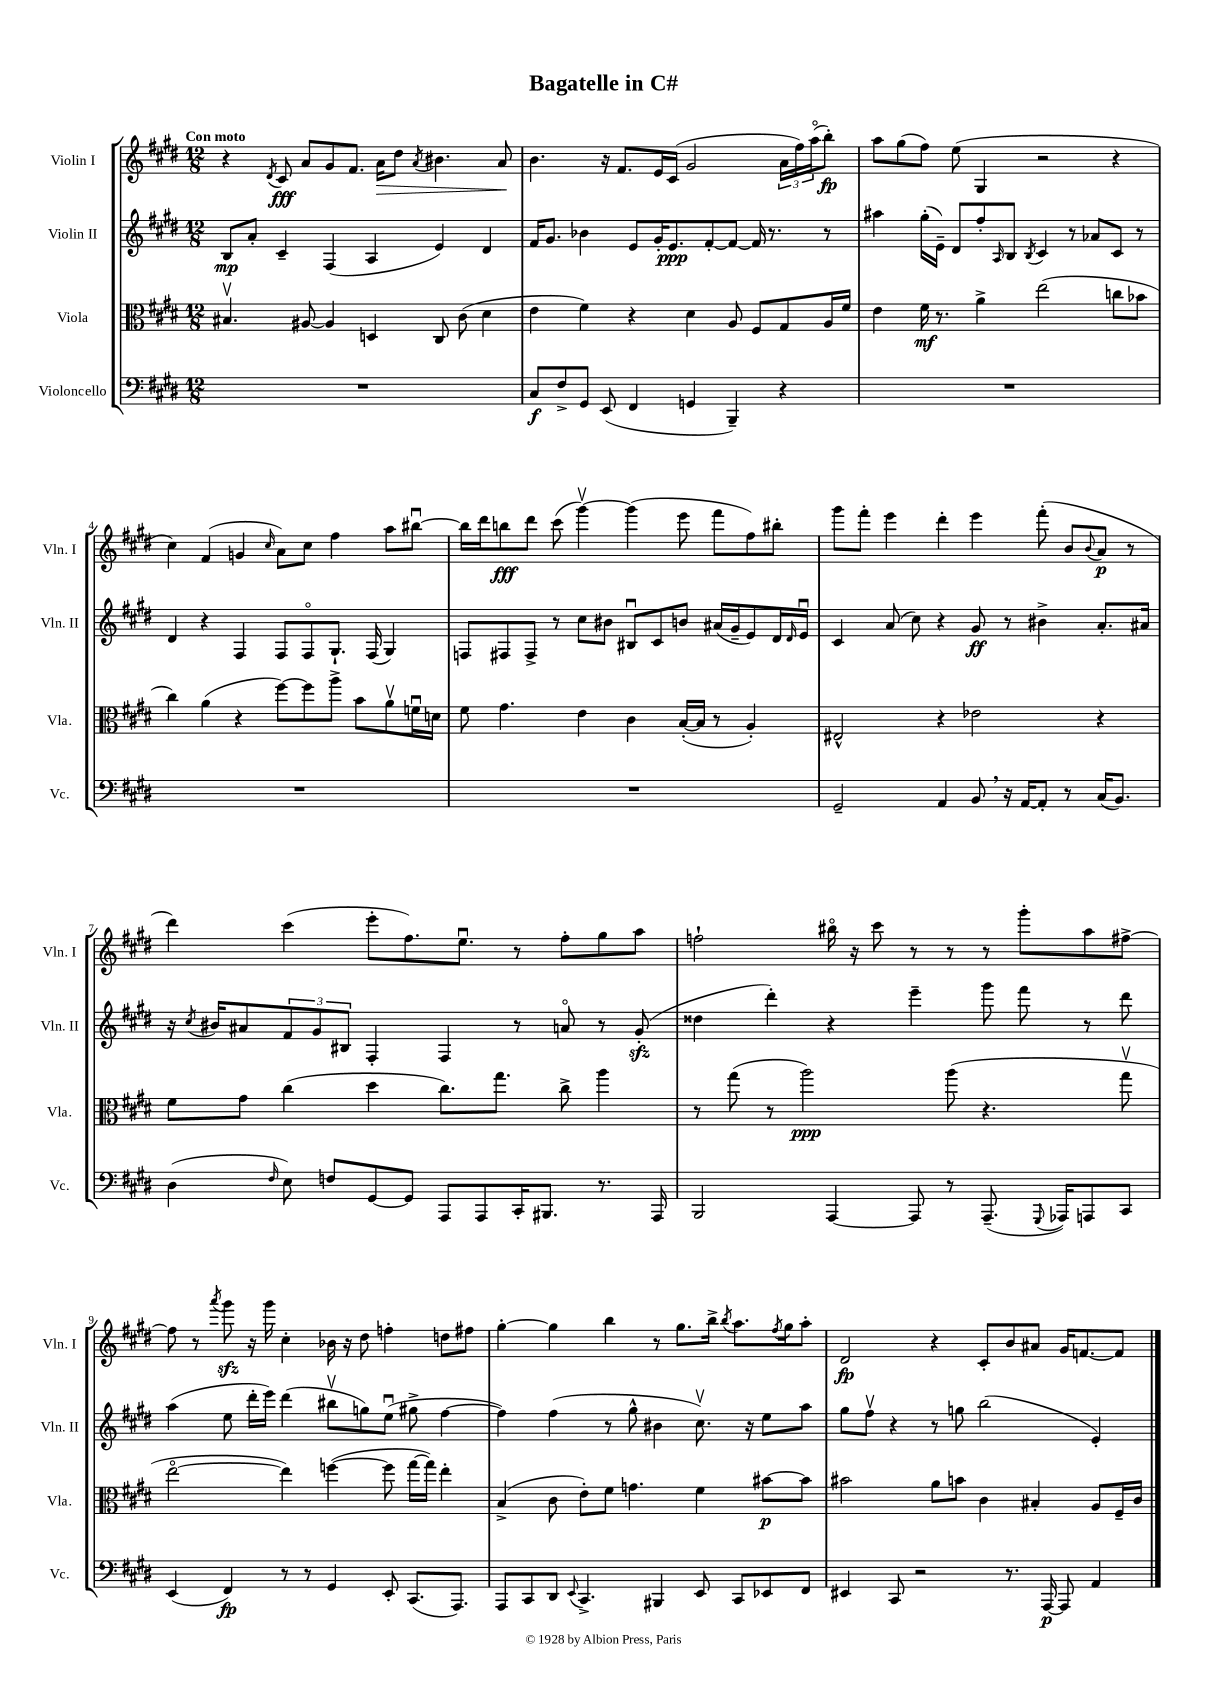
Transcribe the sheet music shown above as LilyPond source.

\header { title = "Bagatelle in C#" }
<<
\new StaffGroup <<
\new Staff = "s0" \with { instrumentName = "Violin I" shortInstrumentName = "Vln. I" } {
    \clef treble \key e \major \numericTimeSignature \time 12/8 \tempo "Con moto"
    r4 \acciaccatura { dis'8 } cis'8\fff a'8 gis'8 fis'8. a'16\> dis''8 \acciaccatura { a'8 } bis'4. a'8\! |
    b'4. r16 fis'8. e'16 cis'16( gis'2 \tuplet 3/2 { a'16 fis''16) a''16\flageolet( } b''8-.\fp) |
    a''8 gis''8( fis''8) e''8( gis4 r2 r4 |
    cis''4) fis'4( g'4 \grace { cis''16 } a'8) cis''8 fis''4 a''8 bis''8~\downbow |
    bis''16 dis'''16 b''8\fff dis'''8 cis'''8( gis'''4~\upbow) gis'''4( e'''8 fis'''8 fis''8) bis''8-. |
    gis'''8 fis'''8-. e'''4 dis'''4-. e'''4 fis'''8-.( b'8 \appoggiatura { b'8 } a'8\p r8 |
    dis'''4) cis'''4( e'''8-. fis''8.) e''8.\downbow r8 fis''8-. gis''8 a''8 |
    f''2-! bis''16\flageolet r16 cis'''8 r8 r8 r8 gis'''8-. a''8 fis''8~-> |
    fis''8 r8 \acciaccatura { a'''8 } gis'''8\sfz r16 gis'''16 cis''4-. bes'16 r16 dis''8 f''4-. d''8 fis''8 |
    gis''4~-. gis''4 b''4 r8 gis''8. b''16-> \acciaccatura { b''8 } a''8. \acciaccatura { fis''8 } gis''16 a''8-. |
    dis'2\fp r4 cis'8-. b'8 ais'8 gis'16 f'8.~ f'8 \bar "|." |
}
\new Staff = "s1" \with { instrumentName = "Violin II" shortInstrumentName = "Vln. II" } {
    \clef treble \key e \major \numericTimeSignature \time 12/8
    b8\mp a'8-. cis'4-- fis4( a4 e'4) dis'4 |
    fis'16 gis'8. bes'4 e'8 gis'16-. e'8.\ppp fis'8~-. fis'8~ fis'16 r8. r8 |
    ais''4 gis''16-.( e'16--) dis'8 fis''8-. \grace { a16 } b8 \acciaccatura { b8 } cis'4 r8 aes'8 cis'8 r8 |
    dis'4 r4 fis4 fis8 fis8\flageolet gis8.-! fis16( gis4) |
    f8 fis8 fis8-> r8 cis''8 bis'8 bis8\downbow cis'8 b'8 ais'16( gis'16-- e'8) dis'16 \grace { dis'16 } e'16\downbow |
    cis'4 a'8( cis''8) r4 gis'8\ff r8 bis'4-> a'8.-. ais'16 |
    r16 \acciaccatura { cis''8 } bis'16 ais'8 \tuplet 3/2 { fis'8 gis'8 bis8 } fis4-. fis4 r8 a'8\flageolet r8 gis'8-.\sfz( |
    disis''4 dis'''4-.) r4 e'''4-- gis'''8 fis'''8 r8 dis'''8 |
    a''4( e''8 dis'''16-. e'''16) dis'''4( bis''8\upbow g''8) e''8\downbow( gis''8-> fis''4~ |
    fis''4) fis''4( r8 gis''8-^ bis'4 cis''8.\upbow) r16 e''8 a''8 |
    gis''8 fis''8\upbow r4 r8 g''8 b''2( e'4-.) \bar "|." |
}
\new Staff = "s2" \with { instrumentName = "Viola" shortInstrumentName = "Vla." } {
    \clef alto \key e \major \numericTimeSignature \time 12/8
    bis4.\upbow ais8~ ais4 d4 cis8 cis'8( dis'4 |
    e'4 fis'4) r4 dis'4 a8 fis8 gis8 a16 fis'16 |
    e'4 fis'16\mf r8. a'4-> e''2( c''8 bes'8 |
    cis''4) a'4( r4 fis''8~) fis''8 a''8-> b'8 a'8\upbow f'16\downbow d'16 |
    fis'8 gis'4. e'4 cis'4 b16~-.( b16 r8 a4-.) |
    eis2-^ r4 ees'2 r4 |
    fis'8 gis'8 cis''4( dis''4 cis''8.) gis''8. cis''8-> a''4 |
    r8 gis''8( r8 a''2\ppp) a''8( r4. gis''8\upbow |
    e''2~\flageolet e''4) f''4~( f''8 gis''16~ gis''16) e''4-. |
    b4->( cis'8 e'8-.) fis'8 g'4. fis'4 bis'8~\p bis'8 |
    bis'2 a'8 b'8 cis'4 bis4-. a8 fis16-- cis'16 \bar "|." |
}
\new Staff = "s3" \with { instrumentName = "Violoncello" shortInstrumentName = "Vc." } {
    \clef bass \key e \major \numericTimeSignature \time 12/8
    R1. |
    cis8\f fis8-> gis,8 e,8( fis,4 g,4 b,,4--) r4 |
    R1. |
    R1. |
    R1. |
    gis,2-- a,4 b,8 \breathe r16 a,16~ a,8-. r8 cis16( b,8.) |
    dis4( \grace { fis16 } e8) f8 gis,8~ gis,8 a,,8 a,,8 cis,16-. bis,,8. r8. a,,16 |
    b,,2 a,,4~ a,,8 r8 a,,8.--( \appoggiatura { gis,,8 } aes,,16) a,,8 cis,8 |
    e,4( fis,4\fp) r8 r8 gis,4 e,8-. cis,8.( a,,8.) |
    a,,8 cis,8 dis,8 \appoggiatura { e,8 } cis,4.-> bis,,4 e,8 cis,8 ees,8 fis,8 |
    eis,4 cis,8 r2 r8. a,,16~\p a,,8 a,4 \bar "|." |
}
>>
>>
